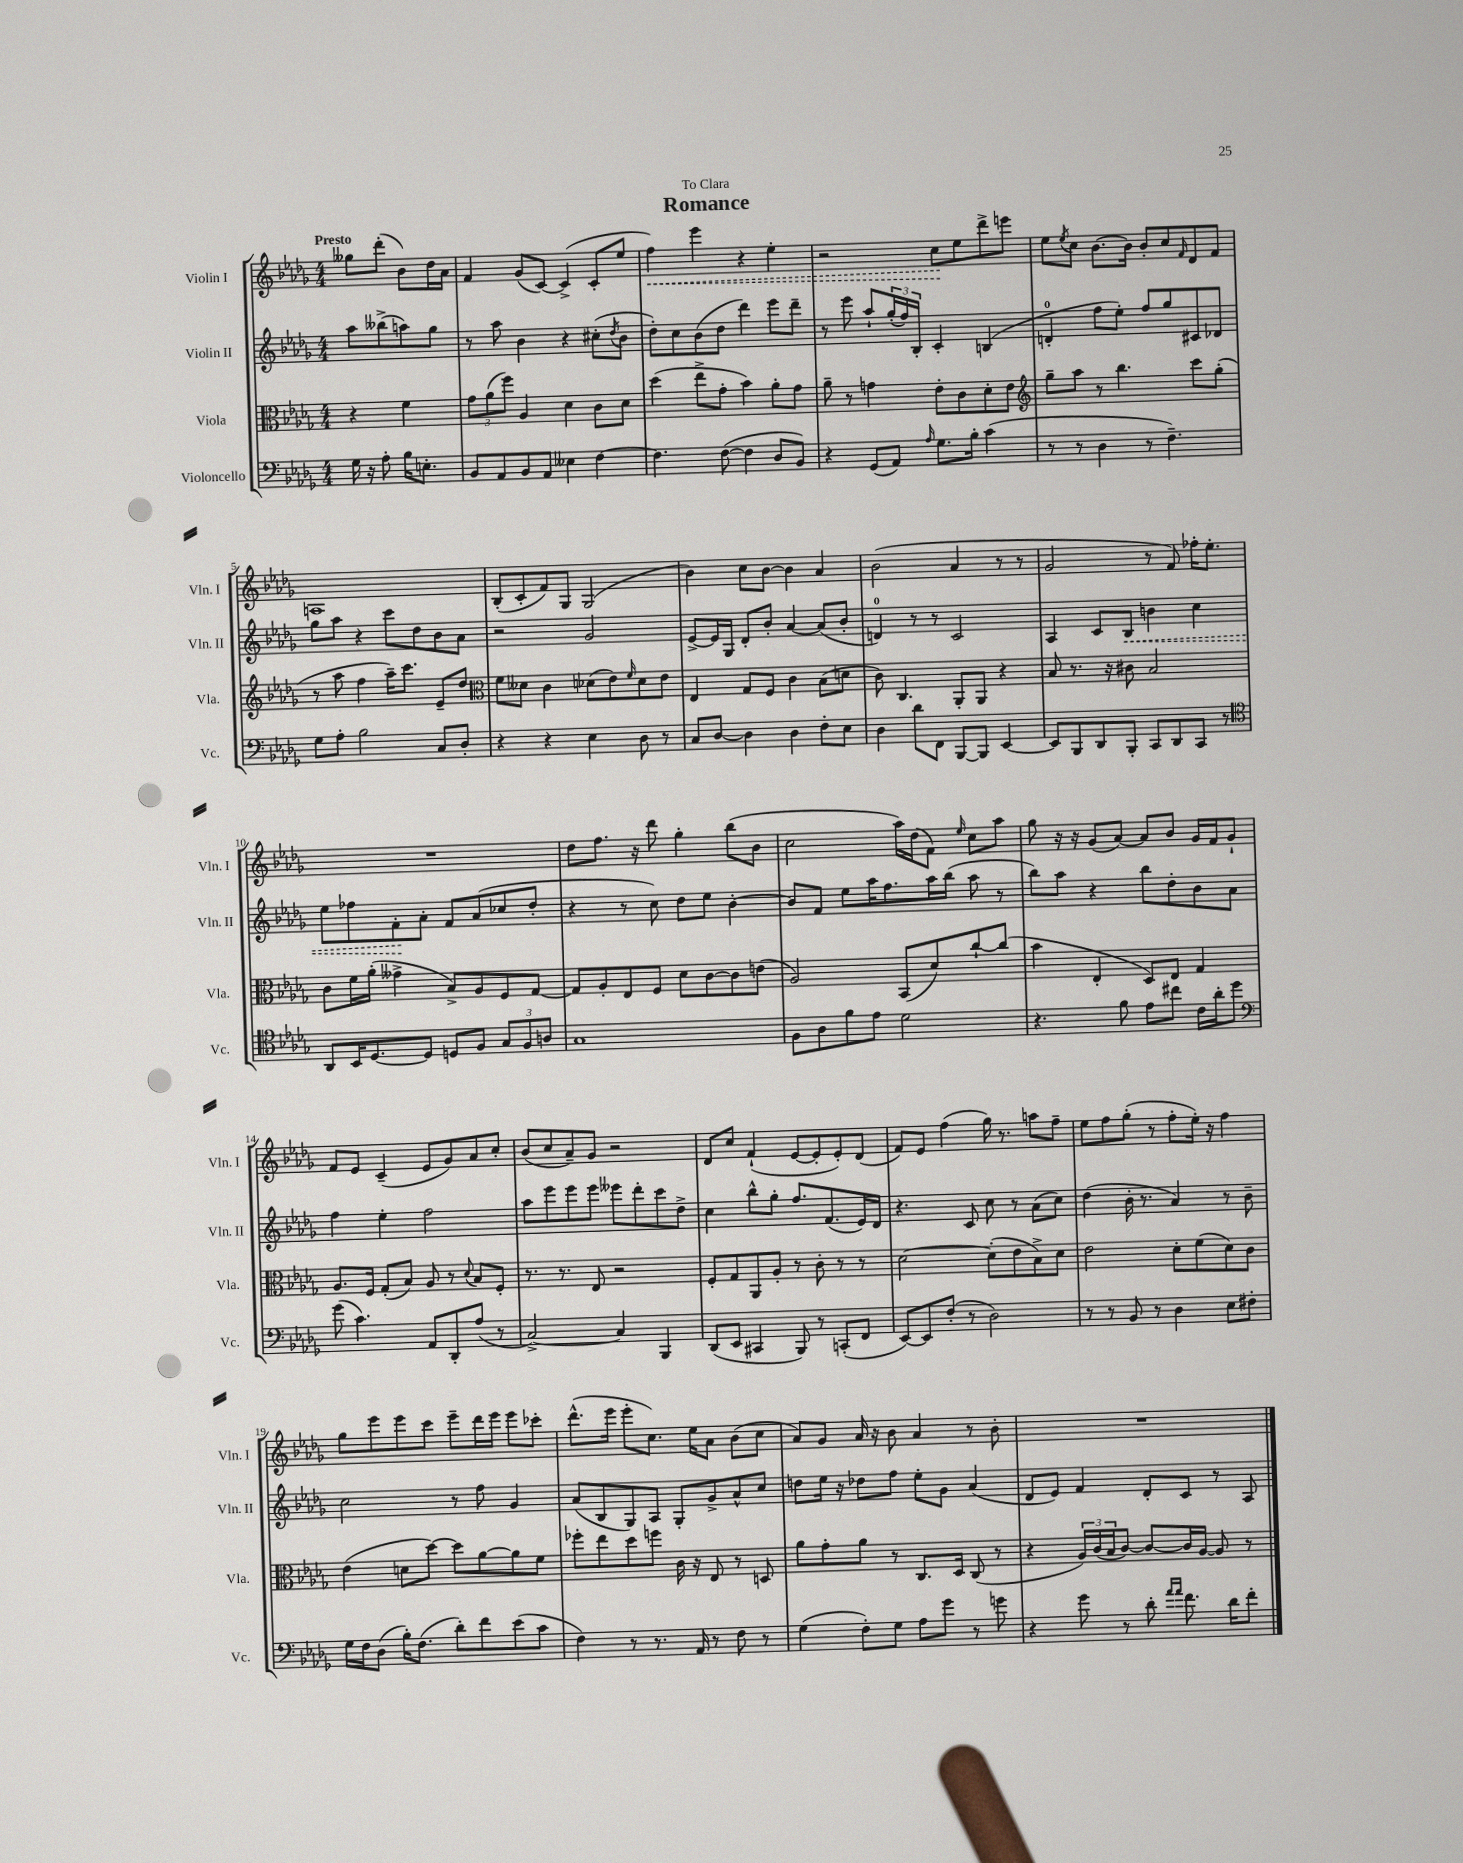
\header { title = "Romance" dedication = "To Clara" }
<<
\new StaffGroup <<
\new Staff = "s0" \with { instrumentName = "Violin I" shortInstrumentName = "Vln. I" } {
    \clef treble \key des \major \numericTimeSignature \time 4/4 \partial 2 \tempo "Presto"
    geses''8 des'''8-.( bes'8) des''16 aes'16 |
    f'4 ges'8( c'8~) c'4->( c'8-. ees''8 |
    \once \override Hairpin.style = #'dashed-line f''4\<) ees'''4 r4 ees''4-. |
    r2 c''8\! ees''8 des'''8-> e'''8 |
    ees''8 \acciaccatura { ees''8 } c''8 bes'8.~ bes'16 bes'8-. c''8 \grace { f'16 } des'8 f'8 |
    a1 |
    bes8-.( c'8-. f'8) ges8 ges2( |
    bes'4) c''8 bes'8~ bes'4 aes'4 |
    bes'2( aes'4 r8 r8 |
    ges'2 r8 f'8) fes''16-. ees''8.-. |
    R1 |
    des''8 f''8. r16 des'''8 ges''4-. bes''8( bes'8 |
    c''2 aes''16) des''16( f'8) \grace { ees''16 } c''8 aes''8 |
    ges''8 r16 r16 ges'8( aes'8~) aes'8 bes'8 ges'16 f'16 ges'8-! |
    f'8 ees'8 c'4--( ees'8 ges'8) aes'8 c''8-. |
    bes'8( c''8 aes'8--) ges'8 r2 |
    des'8 c''8 f'4-!( ees'8~ ees'8-. ees'8-.) des'8( |
    f'8) ees'8 f''4( ges''16) r8. a''8 f''8-- |
    ees''8 f''8 ges''8-.( r8 f''8-. ees''16-.) r16 f''4 |
    ges''8 ees'''8 ees'''8 c'''8 ees'''8-- des'''16 ees'''16 ees'''8 ces'''8-. |
    des'''8.-^( ees'''16 ees'''8-. c''8.) ees''16 aes'8 bes'8( c''8 |
    aes'8) ges'8 aes'16 r16 bes'8 aes'4 r8 bes'8-. |
    R1 \bar "|." |
}
\new Staff = "s1" \with { instrumentName = "Violin II" shortInstrumentName = "Vln. II" } {
    \clef treble \key des \major \numericTimeSignature \time 4/4 \partial 2
    aes''8 beses''8->( a''8) ges''8 |
    r8 aes''8 bes'4 r4 cis''8-.( \acciaccatura { des''8 } bes'8 |
    des''8-.) c''8 bes'8( des''8 des'''4) ees'''8 des'''8-- |
    r8 ees'''8 aes''8-! \tuplet 3/2 { ges''16-.( f''16) bes16-. } c'4-. b4( |
    d'4-0-. f''8 ees''8-.) f''8 ges''8 cis'8 des'8 |
    ges''8 aes''8 r4 c'''8 des''8 bes'8 aes'8 |
    r2 ges'2 |
    ees'8~-> ees'16 ges16 des'8-. bes'8-. aes'4~ aes'8( bes'8-. |
    d'4-0) r8 r8 c'2 |
    aes4 c'8 \once \override Hairpin.style = #'dashed-line bes8\< b'4 c''4 |
    ees''8 fes''8 f'8-.\! aes'8-. f'8 aes'8( ces''8 des''8-. |
    r4 r8 c''8) des''8 ees''8 bes'4~-. |
    bes'8 f'8 ees''8 aes''16 f''8. aes''16 bes''16( aes''8 r8 |
    bes''8) aes''8 r4 bes''8 des''8-. bes'8 aes'8 |
    f''4 ees''4-. f''2 |
    aes''8 ees'''8 ees'''8 ees'''8 eeses'''8 des'''8-. c'''8 des''8-> |
    c''4 bes''8-^ ges''8-. f''8. f'8.( ees'16) des'16 |
    r4. c'8 c''8 r8 aes'8( c''8) |
    des''4( bes'16-. r8. aes'4) r8 bes'8-- |
    c''2 r8 f''8 ges'4 |
    aes'8( bes8 ges8) aes8 ges8-. ges'8-> aes'8-^ c''8 |
    d''8 ees''16 r16 des''8 f''8 ees''8-. ges'8 aes'4( |
    des'8 ees'8) f'4 des'8-. c'8 r8 aes8 \bar "|." |
}
\new Staff = "s2" \with { instrumentName = "Viola" shortInstrumentName = "Vla." } {
    \clef alto \key des \major \numericTimeSignature \time 4/4 \partial 2
    r4 f'4 |
    \tuplet 3/2 { ges'8 aes'8( f''8) } aes4 des'4 c'8 des'8 |
    des''4( ees''8-> ges'8-. bes'4) aes'8-. ges'8 |
    aes'8-- r8 g'4 ees'8-. c'8 des'8-. ees'8 |
    \clef treble ges''8-- aes''8 r8 bes''4. c'''8 ges''8-.( |
    r8 aes''8 f''4 aes''16--) c'''8. ees'8-- des''8 |
    \clef alto f'8 deses'8 c'4 des'8( ees'8) \grace { f'16 } des'8 ees'8 |
    ees4 ges8 f8 c'4 bes8( d'8 |
    c'8) c4. aes,8-. aes,8 r4 |
    bes8 r8. r16 cis'8 bes2 |
    c'8 f'16 aes'16-.( geses'4-> bes8->) aes8 f8 ges8~ |
    ges8 aes8-. ees8 f8 des'8 c'8~ c'8 e'8( |
    aes2) bes,8( des'8) c''8~-! c''8( |
    bes'4 ees4-. des8) ees8 ges4 |
    aes8. f16 ges8-.( bes8) aes8 r8 \appoggiatura { des'8 } bes8 f8-. |
    r8. r8. ees8 r2 |
    f8-. ges8 aes,8 aes8-. r8 c'8-. r8 r8 |
    des'2~ des'8-.( ees'8 bes8->) des'8 |
    ees'2 des'8-. f'8( des'8) c'8 |
    ees'4( d'8 des''8~) des''8 aes'8~ aes'8 f'8 |
    fes''8-. ees''8 des''8 f''8 c'16 r16 ees8 r8 d8 |
    aes'8 ges'8-. aes'8 r8 c8. des16 c8( r8 |
    r4 \tuplet 3/2 { aes16) c'16( bes16 } c'8~) c'8~ c'16 aes16~ aes8 r8 \bar "|." |
}
\new Staff = "s3" \with { instrumentName = "Violoncello" shortInstrumentName = "Vc." } {
    \clef bass \key des \major \numericTimeSignature \time 4/4 \partial 2
    ges16 r16 aes8-. bes16 e8.-. |
    bes,8 aes,8 bes,8 aes,8 eeses4 f4~ |
    f4. f8~( f4 des8 bes,8) |
    r4 ges,8( aes,8) \grace { aes16 } ges8. bes16-. c'4( |
    r8 r8 des4 r8 f4.--) |
    ges8 aes8-. bes2 c8 des8-. |
    r4 r4 ees4 des8 r8 |
    c8 des8~ des4 des4 f8-. ees8 |
    des4 des'8 f,8 bes,,8~ bes,,8 ees,4~ |
    ees,8 bes,,8 des,8 bes,,8-. c,8 des,8 c,8 r8 |
    \clef tenor aes,8 bes,16 des8.~ des8 d8 f8 \tuplet 3/2 { ges8 f8 a8 } |
    ges1 |
    f8 aes8 f'8 ees'8 des'2 |
    r4. f'8 ees'8 cis''8 c'16 aes'16-. des''8 |
    \clef bass ges'8( c'4.) aes,8 des,8-. aes8( r8 |
    c2~->) c4 bes,,4 |
    des,8( ees,8 cis,4 bes,,8) r8 c,8-.( f,8 |
    ees,8~) ees,8 f8-.( r8 des2) |
    r8 r8 bes,8 r8 des4 ees8 fis8-. |
    ges16 f16 des8( bes16-.) f8.( des'8-.) f'8 ees'8( c'8 |
    f4) r8 r8. aes,16 r8 f8 r8 |
    ges4( f8-.) ges8 aes8 ges'8 r8 g'8 |
    r4 ges'8 r8 des'8-. \grace { aes'16 aes'16 } f'8. des'16 f'8-. \bar "|." |
}
>>
>>
